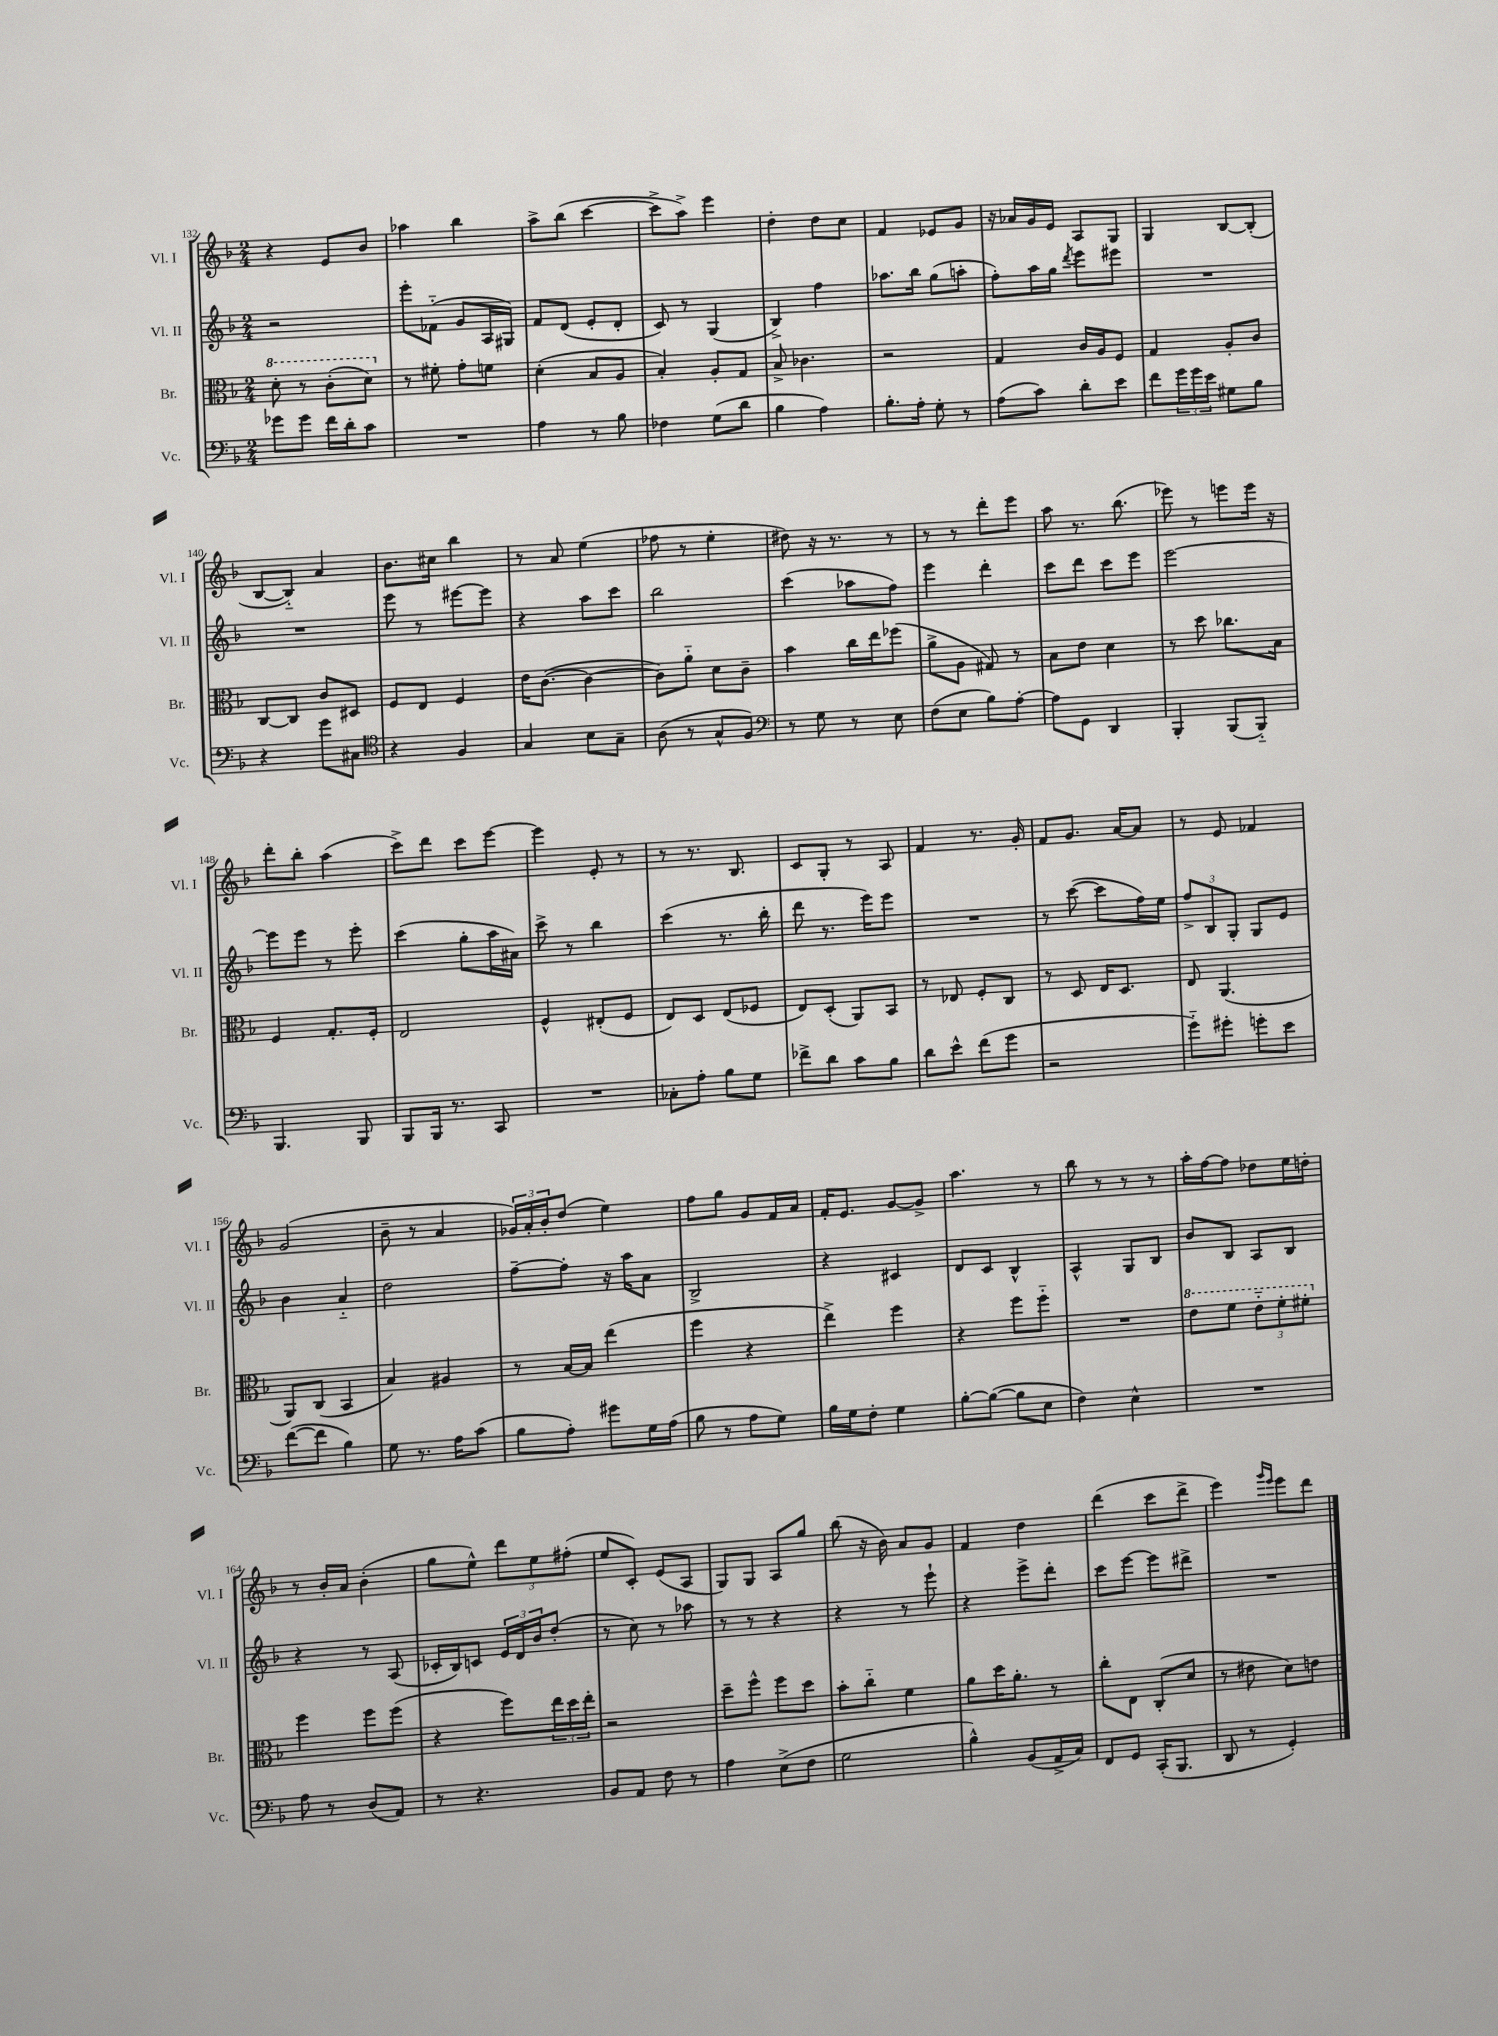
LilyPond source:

<<
\new StaffGroup <<
\new Staff = "s0" \with { instrumentName = "Vl. I" shortInstrumentName = "Vl. I" } {
    \clef treble \key f \major \numericTimeSignature \time 2/4
    r4 e'8 bes'8 |
    aes''4 bes''4 |
    a''8-> bes''8( c'''4~ |
    c'''8-> a''8->) e'''4 |
    d''4-. d''8 c''8 |
    f'4 ees'8 g'8 |
    r16 aes'16 g'16 e'16 a8 g8 |
    g4 bes8~ bes8-.( |
    bes8~ bes8-_) a'4 |
    bes'8. cis''16 bes''4 |
    r8 a'8 e''4( |
    fes''8 r8 e''4-. |
    dis''8) r16 r8. r8 |
    r8 r8 d'''8-. e'''8 |
    a''8 r8. bes''8.( |
    ees'''8) r8 e'''8 e'''16 r16 |
    d'''8-. bes''8-. a''4( |
    c'''8->) d'''8 c'''8 e'''8~ |
    e'''4 e'8-. r8 |
    r8 r8. bes8. |
    c'8 g8-. r8 a8 |
    f'4 r8. g'16-. |
    f'8 g'8. a'16~ a'8 |
    r8 e'8 fes'4 |
    g'2( |
    bes'8-- r8 a'4 |
    \tuplet 3/2 { ges'16) a'16-. bes'16-. } d''8( e''4) |
    f''8 g''8 g'8 f'16 a'16 |
    f'16-. e'8. g'8~ g'8-> |
    a''4. r8 |
    bes''8 r8 r8 r8 |
    a''16-. f''16~ f''8 des''8 e''16 d''16-. |
    r8 bes'16-. a'16 bes'4-.( |
    g''8 e''8-^) \tuplet 3/2 { d'''8 e''8 fis''8-.( } |
    e''8 c'8-.) e'8( a8 |
    g8) g8 a8 g''8 |
    bes''8( r16 bes'16) a'8 g'8 |
    f'4 d''4 |
    d'''4( c'''8 d'''8-> |
    e'''4) \grace { g'''16 e'''16 } e'''8 d'''8 \bar "|." |
}
\new Staff = "s1" \with { instrumentName = "Vl. II" shortInstrumentName = "Vl. II" } {
    \clef treble \key f \major \numericTimeSignature \time 2/4
    r2 |
    e'''8-. fes'8-_( g'8 a16 gis16) |
    f'8 d'8( e'8-. d'8-. |
    c'8) r8 g4( |
    bes4->) f''4 |
    aes''8. bes''16 g''8( a''8-. |
    f''8-.) a''16 g''16 \acciaccatura { d'''8 } e'''8 eis'''8 |
    R2 |
    R2 |
    e'''8 r8 eis'''8~ eis'''8 |
    r4 a''8 c'''8 |
    bes''2 |
    c'''4( aes''8 f''8) |
    e'''4 d'''4-. |
    c'''8 d'''8 c'''8 e'''8 |
    e'''2~ |
    e'''8 e'''8 r8 e'''8-. |
    c'''4( g''8-. a''16 ais'16) |
    c'''8-> r8 bes''4 |
    c'''4( r8. bes''16-. |
    d'''8 r8. e'''16) e'''8 |
    R2 |
    r8 c'''8~( c'''8 f''16) e''16 |
    \tuplet 3/2 { f''8-> bes8 g8-. } g8 e'8 |
    bes'4 a'4-_ |
    d''2 |
    f''8~-- f''8-. r16 a''16 a'8 |
    bes2-> |
    r4 cis'4 |
    d'8 c'8 bes4-^ |
    a4-^ g8 bes8 |
    bes'8 bes8 a8 bes8 |
    r4 r8 a8( |
    ces'16-. bes16) c'8 \tuplet 3/2 { e'16 d'16 bes'16 } d''8-.( |
    r8 c''8) r8 aes''8 |
    r8 r8 r4 |
    r4 r8 e'''8-! |
    r4 e'''8-> d'''8-. |
    c'''8 e'''8~ e'''8 dis'''8-> |
    R2 \bar "|." |
}
\new Staff = "s2" \with { instrumentName = "Br." shortInstrumentName = "Br." } {
    \clef alto \key f \major \numericTimeSignature \time 2/4
    \ottava #1 d''8-. r8 c''8-.( d''8) \ottava #0 |
    r8 fis'8-. g'8-. f'8 |
    d'4-.( bes8 a8 |
    bes4-.) a8-. g8 |
    bes8-> ces'4. |
    r2 |
    g4 c'16 a16 f8 |
    g4 a8-. c'8 |
    c8~ c8 c'8 dis8 |
    f8 e8 f4 |
    e'16 c'8.~( c'4~ |
    c'8) a'8-_ d'8 c'8-- |
    bes'4 c''16 e''16 fes''8( |
    a'8-> a8 gis8) r8 |
    bes8 e'8 d'4 |
    r8 d''8 ces''8. bes16 |
    f4 g8.-. f16-. |
    e2 |
    f4-^ eis8-.( f8 |
    e8) d8 e8( fes8 |
    e8) d8-.( a,8) bes,8 |
    r8 ees8 f8-. c8 |
    r8 d8 e16 d8. |
    e8 a,4.( |
    a,8) c8( bes,4 |
    bes4) ais4 |
    r8 bes16~ bes16 e''4( |
    f''4 r4 |
    e''4->) f''4 |
    r4 f''8 f''8-_ |
    R2 |
    \ottava #1 e''8 f''8 \tuplet 3/2 { e''8-_ f''8-. fis''8-. \ottava #0 } |
    f''4 f''8 f''8( |
    r4 f''8) \tuplet 3/2 { e''16 d''16 e''16-. } |
    r2 |
    d''8-- f''8-^ f''8 d''8 |
    bes'8-. c''8-_ f'4 |
    a'8 d''16 a'8.-. r8 |
    c''8-. e8 c8-.( d'8 |
    r8 eis'8 d'8) e'8 \bar "|." |
}
\new Staff = "s3" \with { instrumentName = "Vc." shortInstrumentName = "Vc." } {
    \clef bass \key f \major \numericTimeSignature \time 2/4
    ges'8 ges'8 f'16 d'16-. c'8 |
    R2 |
    a4 r8 bes8 |
    fes4 g8( d'8 |
    bes4 a4) |
    bes8.-. a16-. g8-. r8 |
    a8( c'8) d'8-. e'8 |
    f'8 \tuplet 3/2 { g'16 g'16 e'16 } gis8 bes8 |
    r4 g'8 cis8 |
    \clef tenor r4 f4 |
    g4 bes8 g8-- |
    a8( r8 g8-^ f8) |
    \clef bass r8 g8 r8 e8 |
    f8( e8 bes8) a8~-. |
    a8 g,8 d,4 |
    bes,,4-. bes,,8( bes,,8-_) |
    bes,,4. bes,,8 |
    bes,,8 bes,,16 r8. c,8 |
    R2 |
    ces8-. a8-. bes8 g8 |
    fes'8-> d'8 c'8 bes8 |
    d'8 e'8-^ f'8( g'8 |
    r2 |
    g'8-_) gis'8-. g'8-. e'8 |
    f'8~( f'8 bes4) |
    g8 r8. a16 c'8( |
    bes8 a8-.) gis'8 g16 a16( |
    bes8 r8 a8 g8) |
    bes16 g16 f8-. g4 |
    bes8~-. bes8~( bes8 e8 |
    f4) e4-^ |
    R2 |
    a8 r8 d8( a,8) |
    r8 r4. |
    bes,8 a,8 f8 r8 |
    a4 e8->( f8 |
    g2 |
    bes4-^) bes,8( a,16-> c16) |
    f,8 g,8 c,16-.( bes,,8. |
    d,8 r8 g,4-.) \bar "|." |
}
>>
>>
\layout { \context { \Score currentBarNumber = #132 } }
